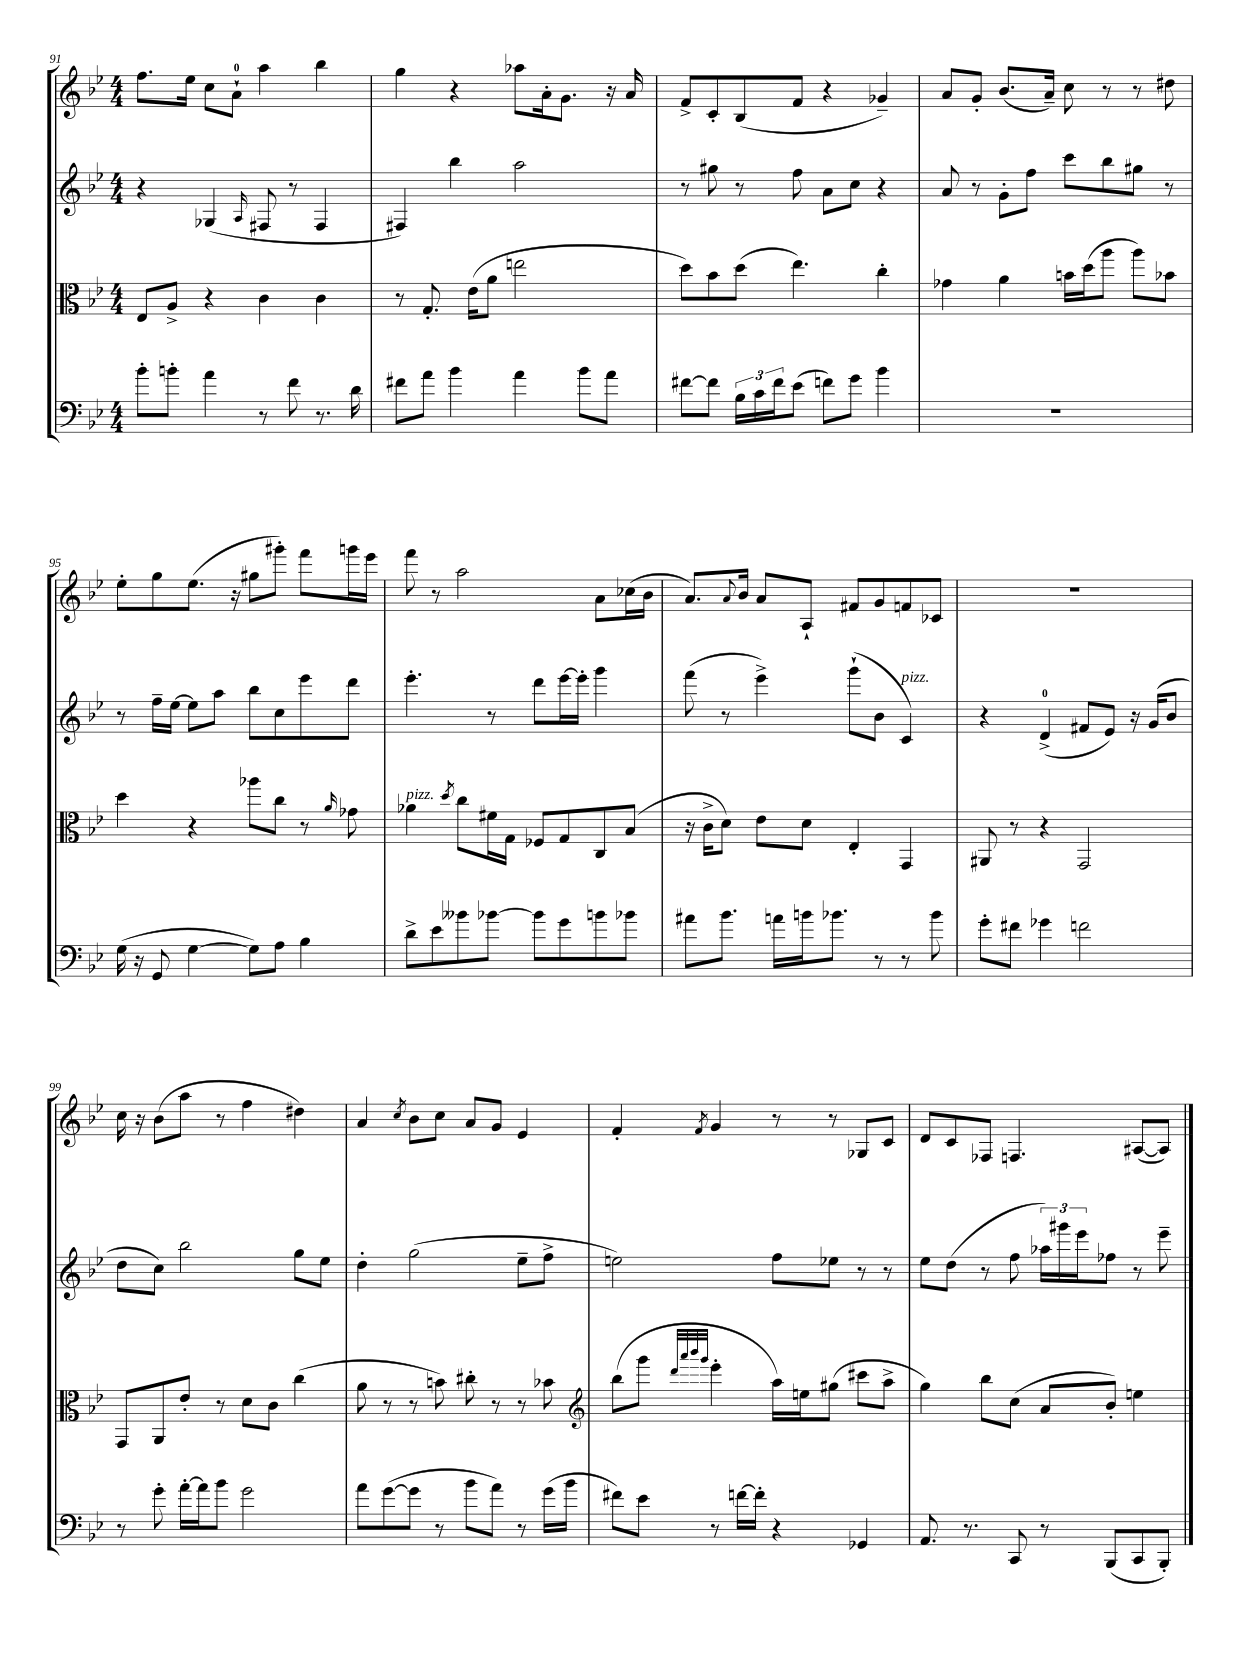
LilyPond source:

<<
\new StaffGroup <<
\new Staff = "s0" {
    \clef treble \key bes \major \numericTimeSignature \time 4/4
    f''8. ees''16 c''8 a'8-0-! a''4 bes''4 |
    g''4 r4 aes''8 a'16-. g'8. r16 a'16 |
    f'8-> c'8-. bes8( f'8 r4 ges'4--) |
    a'8 g'8-. bes'8.( a'16--) c''8 r8 r8 dis''8 |
    ees''8-. g''8 ees''8.( r16 gis''8 gis'''8-.) f'''8 g'''16 ees'''16 |
    f'''8 r8 a''2 a'8 ces''16( bes'16 |
    a'8.) \appoggiatura { a'8 } bes'16 a'8 a8-! fis'8 g'8 f'8 ces'8 |
    R1 |
    c''16 r16 bes'8( a''8 r8 f''4 dis''4) |
    a'4 \acciaccatura { c''8 } bes'8 c''8 a'8 g'8 ees'4 |
    f'4-. \acciaccatura { f'8 } g'4 r8 r8 ges8 c'8 |
    d'8 c'8 fes8 f4. ais8~( ais8) \bar "|." |
}
\new Staff = "s1" {
    \clef treble \key bes \major \numericTimeSignature \time 4/4
    r4 ges4( \grace { a16 } fis8 r8 fis4 |
    fis4) bes''4 a''2 |
    r8 gis''8 r8 f''8 a'8 c''8 r4 |
    a'8 r8 g'8-. f''8 c'''8 bes''8 gis''8 r8 |
    r8 f''16-- ees''16~ ees''8 a''8 bes''8 c''8 ees'''8 d'''8 |
    ees'''4.-. r8 d'''8 ees'''16~ ees'''16-. g'''4 |
    f'''8( r8 ees'''4->) g'''8-!( bes'8 c'4^\markup { \italic "pizz." }) |
    r4 d'4-0->( fis'8 ees'8) r16 g'16( bes'8 |
    d''8 c''8) bes''2 g''8 ees''8 |
    d''4-. g''2( ees''8-- f''8-> |
    e''2) f''8 ees''8 r8 r8 |
    ees''8 d''8( r8 f''8 \tuplet 3/2 { aes''16) gis'''16 ees'''16 } fes''8 r8 ees'''8-- \bar "|." |
}
\new Staff = "s2" {
    \clef alto \key bes \major \numericTimeSignature \time 4/4
    ees8 a8-> r4 c'4 c'4 |
    r8 g8.-. ees'16( a'8 e''2 |
    d''8) bes'8 d''8( ees''4.) c''4-. |
    ges'4 a'4 b'16 d''16( a''8 a''8) bes'8 |
    d''4 r4 aes''8 c''8 r8 \grace { a'16 } ges'8 |
    aes'4^\markup { \italic "pizz." } \acciaccatura { d''8 } c''8 fis'16 g16 fes8 g8 c8 bes8( |
    r16 c'16-> d'8) ees'8 d'8 ees4-. g,4 |
    ais,8 r8 r4 g,2 |
    g,8 a,8 ees'8-. r8 d'8 c'8 c''4( |
    a'8 r8 r8 b'8) cis''8-. r8 r8 bes'8 |
    \clef treble bes''8( g'''8 \grace { d'''32 a'''32 bes'''32 g'''32 } ees'''4-. a''16) e''16 gis''8( cis'''8 a''8-> |
    g''4) bes''8 c''8( a'8 bes'8-.) e''4 \bar "|." |
}
\new Staff = "s3" {
    \clef bass \key bes \major \numericTimeSignature \time 4/4
    bes'8-. b'8-. a'4 r8 f'8 r8. d'16 |
    fis'8 a'8 bes'4 a'4 bes'8 a'8 |
    fis'8~ fis'8 \tuplet 3/2 { bes16 c'16 fis'16 } ees'8( f'8) g'8 bes'4 |
    R1 |
    g16( r16 g,8 g4~ g8) a8 bes4 |
    d'8-> ees'8 beses'8 bes'8~ bes'8 g'8 b'8 bes'8 |
    ais'8 bes'8. a'16 b'16 bes'8. r8 r8 bes'8 |
    g'8-. fis'8 ges'4 f'2 |
    r8 g'8-. a'16~-. a'16 bes'8 g'2 |
    a'8 g'8~( g'8 r8 bes'8 a'8) r8 g'16( bes'16 |
    fis'8) ees'8 r8 f'16~ f'16-. r4 ges,4 |
    a,8. r8. c,8 r8 bes,,8( c,8 bes,,8-.) \bar "|." |
}
>>
>>
\layout { \context { \Score currentBarNumber = #91 } }
